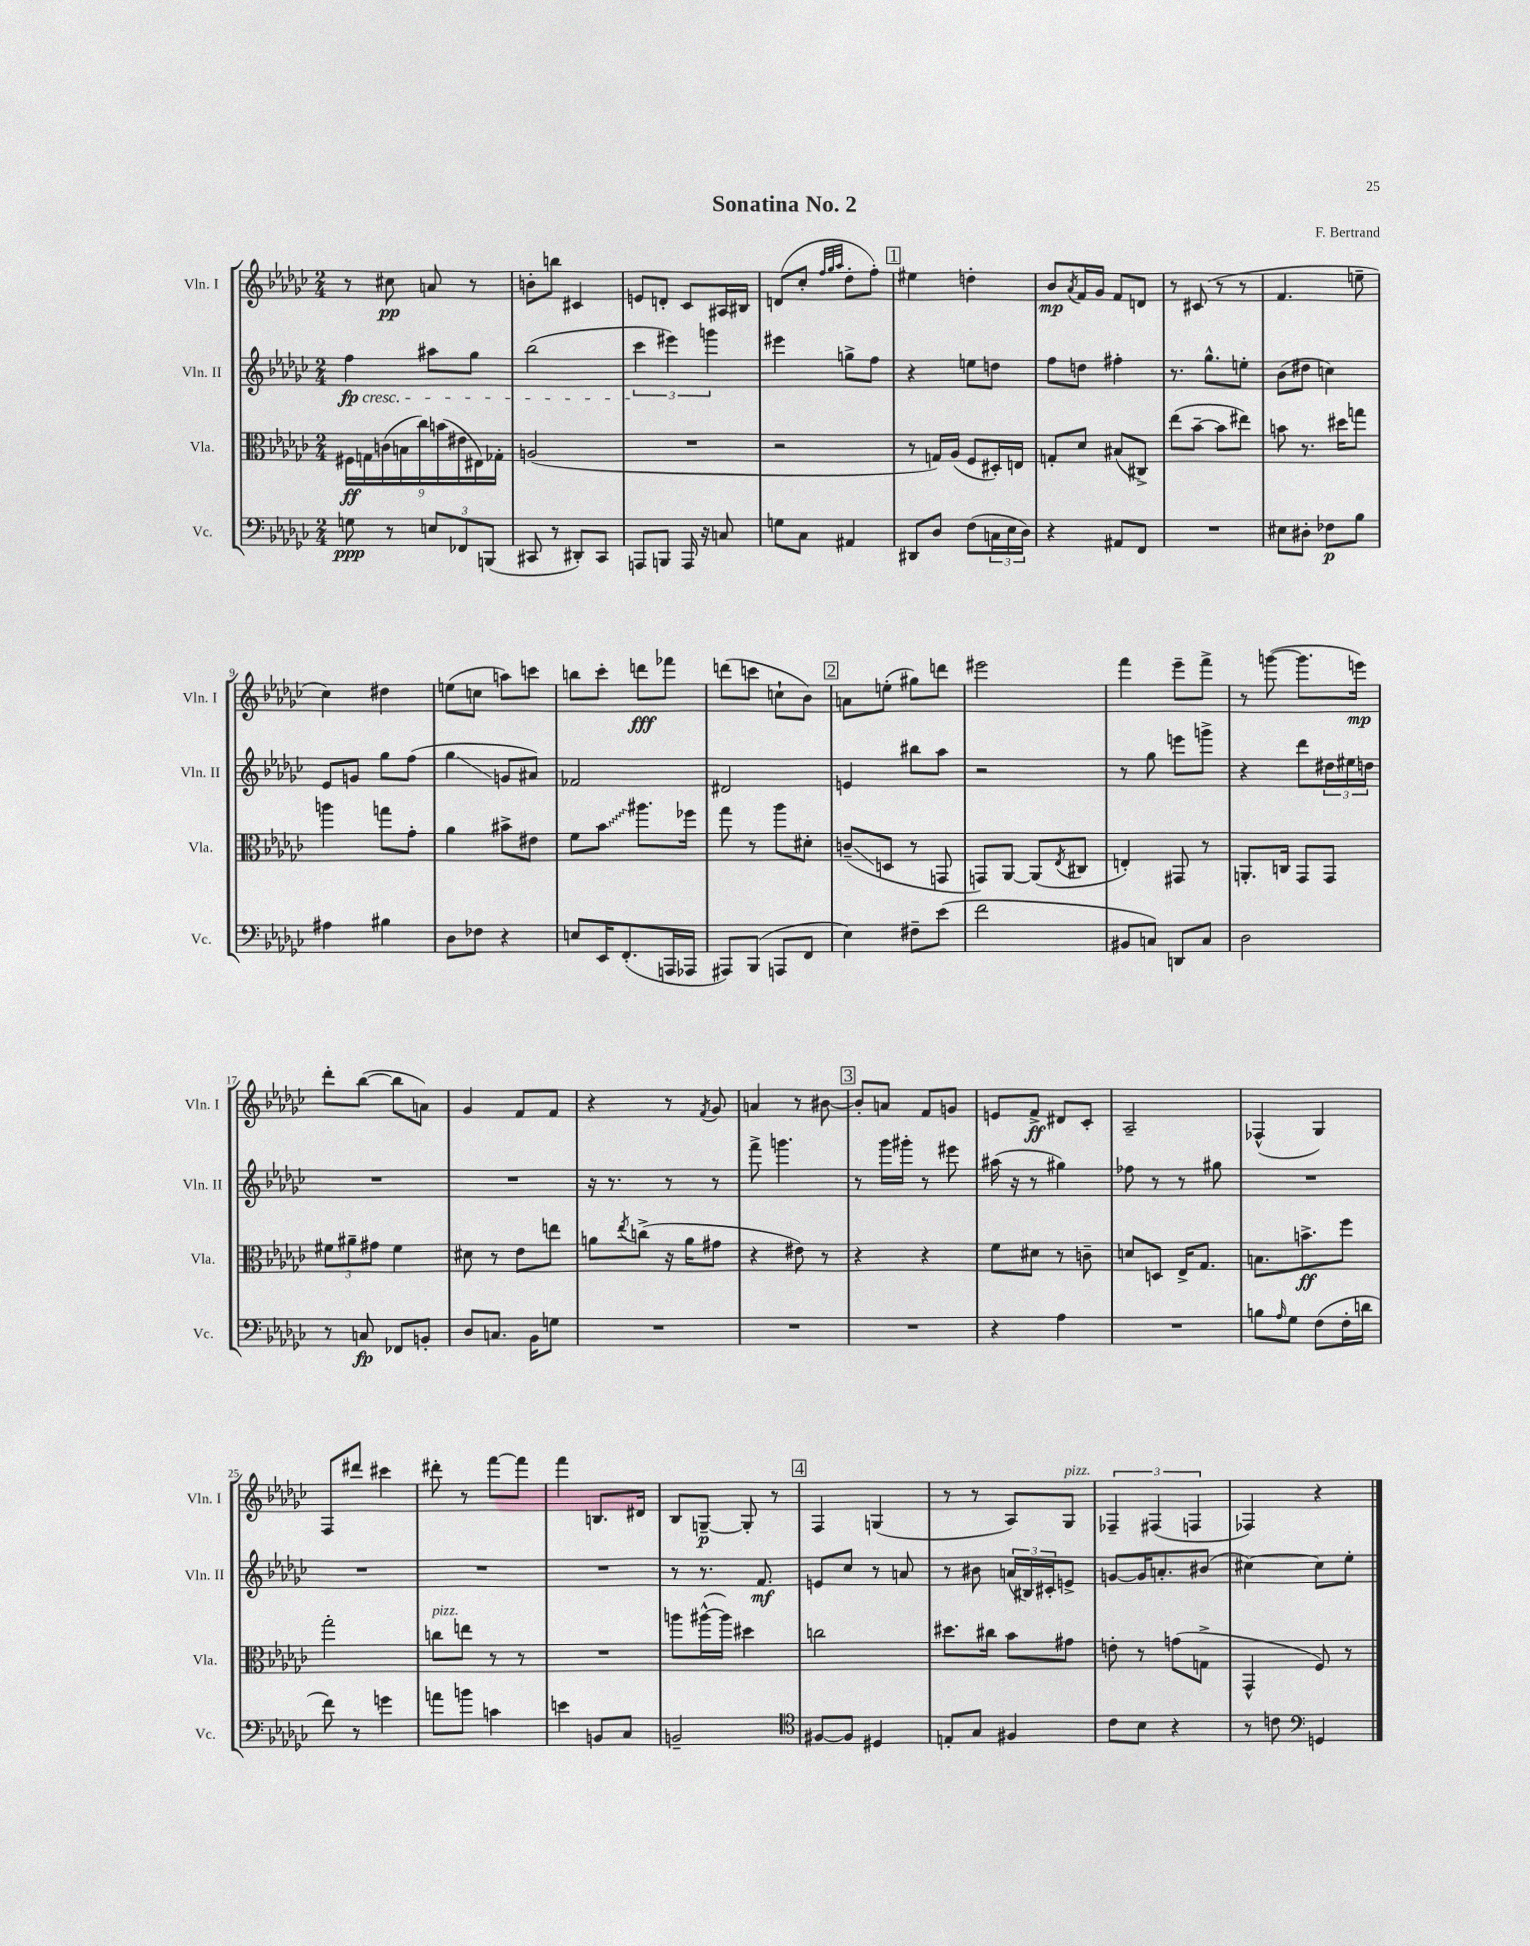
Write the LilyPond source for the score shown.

\header { title = "Sonatina No. 2" composer = "F. Bertrand" }
<<
\new StaffGroup <<
\new Staff = "s0" \with { instrumentName = "Vln. I" shortInstrumentName = "Vln. I" } {
    \clef treble \key ges \major \numericTimeSignature \time 2/4
    r8 cis''8\pp a'8 r8 |
    b'8-. b''8 cis'4 |
    e'8 d'8-. ces'8 ais16 bis16 |
    d'8( ces''8-. \grace { f''32 ges''32 aes''32 } des''8-. f''8-.) |
    \mark \markup { \box "1" } eis''4 d''4-. |
    bes'8\mp \acciaccatura { aes'8 } f'16 ges'16 f'8 d'8 |
    r8 cis'8( r8 r8 |
    f'4. e''8-- |
    ces''4) dis''4 |
    e''8( c''8 a''8) c'''8 |
    b''8 ces'''8-. d'''8\fff fes'''8 |
    d'''8( c'''8 c''8-! bes'8) |
    \mark \markup { \box "2" } a'8 e''8-.( gis''8) d'''8 |
    eis'''2 |
    f'''4 ees'''8-- f'''8-> |
    r8 g'''8~( g'''8. e'''16\mp) |
    des'''8-. bes''8~( bes''8 a'8) |
    ges'4 f'8 f'8 |
    r4 r8 \acciaccatura { f'8 } ges'8 |
    a'4 r8 bis'8~ |
    \mark \markup { \box "3" } bis'8-. a'8 f'8 g'8 |
    e'8 f'8->\ff dis'8 ces'8-. |
    aes2-- |
    fes4-^( ges4) |
    f8 dis'''8 cis'''4 |
    dis'''8-. r8 f'''8~ f'''8 |
    f'''4 b8. dis'16 |
    bes8 g8~--\p g8-. r8 |
    \mark \markup { \box "4" } f4 g4( |
    r8 r8 aes8) ges8^\markup { \italic "pizz." } |
    \tuplet 3/2 { fes4-- fis4( f4 } |
    fes4) r4 \bar "|." |
}
\new Staff = "s1" \with { instrumentName = "Vln. II" shortInstrumentName = "Vln. II" } {
    \clef treble \key ges \major \numericTimeSignature \time 2/4
    f''4\fp\cresc ais''8 ges''8 |
    bes''2( |
    \tuplet 3/2 { ces'''4\! eis'''4) g'''4 } |
    eis'''4 g''8-> f''8 |
    \mark \markup { \box "1" } r4 e''8 d''8 |
    f''8 d''8 fis''4-. |
    r8. ges''8.-^ e''8-. |
    bes'8( dis''8 c''4) |
    ees'8 g'8 ges''8 f''8( |
    ges''4\glissando g'8 ais'8) |
    fes'2 |
    dis'2 |
    \mark \markup { \box "2" } e'4 bis''8 aes''8 |
    r2 |
    r8 ges''8 e'''8 g'''8-> |
    r4 des'''8 \tuplet 3/2 { dis''16 eis''16 d''16 } |
    R2 |
    R2 |
    r16 r8. r8 r8 |
    f'''8-> g'''4. |
    \mark \markup { \box "3" } r8 ges'''16 gis'''16-. r8 eis'''8 |
    ais''16( r16 r8 gis''4) |
    fes''8 r8 r8 gis''8 |
    R2 |
    R2 |
    R2 |
    R2 |
    r8 r8. f'8.\mf |
    \mark \markup { \box "4" } e'8 ces''8 r8 a'8 |
    r8 bis'8 \tuplet 3/2 { a'16( bis16) cis'16-. } e'8-> |
    g'8~ g'16 a'8.-. bis'8( |
    cis''4~) cis''8 ees''8-. \bar "|." |
}
\new Staff = "s2" \with { instrumentName = "Vla." shortInstrumentName = "Vla." } {
    \clef alto \key ges \major \numericTimeSignature \time 2/4
    \tuplet 9/8 { fis16\ff g16 c'16( b16 ces''16) b'16( eis'16 eis16) ges16-. } |
    a2( |
    R2 |
    r2 |
    \mark \markup { \box "1" } r8 g16) aes16( f8 dis16-.) e16 |
    g8-. des'8 bis8( cis8->) |
    ees''8( bes'8~-- bes'8 eis''8) |
    b'8 r8. dis''16 g''8 |
    a''4 g''8 ges'8-. |
    aes'4 bis'8-> eis'8 |
    f'8 \once \override Glissando.style = #'zigzag bes'8\glissando ais''8. fes''16 |
    ges''8 r8 aes''8 dis'8-. |
    \mark \markup { \box "2" } c'8--\glissando( d8 r8 g,8 |
    g,8) aes,8~ aes,8( \acciaccatura { ees8 } cis8 |
    e4-.) gis,8 r8 |
    a,8.-. c16 ges,8 ges,8 |
    \tuplet 3/2 { fis'8 ais'8-- gis'8 } fis'4 |
    dis'8 r8 ees'8 e''8 |
    a'8 \acciaccatura { ees''8 } c''8->( r16 a'16 gis'8 |
    r4 eis'8) r8 |
    \mark \markup { \box "3" } r4 r4 |
    f'8 dis'8 r8 c'8-- |
    d'8 d8 ees16-> ges8. |
    b8. b'8.->\ff f''8 |
    ges''2-. |
    c''8^\markup { \italic "pizz." } e''8 r8 r8 |
    R2 |
    a''8 ais''16~-^( ais''16) dis''4 |
    \mark \markup { \box "4" } c''2 |
    dis''8. cis''16 bes'8 gis'8 |
    e'8-. r8 g'8( g8-> |
    ges,4-^ f8) r8 \bar "|." |
}
\new Staff = "s3" \with { instrumentName = "Vc." shortInstrumentName = "Vc." } {
    \clef bass \key ges \major \numericTimeSignature \time 2/4
    g8\ppp r8 \tuplet 3/2 { e8 fes,8 b,,8( } |
    cis,8 r8 dis,8-.) cis,8 |
    a,,8 b,,8 a,,16 r16 c8 |
    g8 ces8 ais,4 |
    \mark \markup { \box "1" } dis,8 des8 f8( \tuplet 3/2 { c16 ees16 des16) } |
    r4 ais,8 f,8 |
    R2 |
    eis8 dis8-. fes8\p bes8 |
    ais4 bis4 |
    des8 fes8 r4 |
    e8 ees,16 f,8.-.( a,,16 aes,,16 |
    ais,,8) bes,,8( a,,8 f,8 |
    \mark \markup { \box "2" } ees4) fis8-- ees'8( |
    f'2 |
    bis,8 c8) d,8 c8 |
    des2 |
    r8 c8\fp fes,8 b,8-. |
    des8 c8. bes,16 g8 |
    R2 |
    R2 |
    \mark \markup { \box "3" } R2 |
    r4 aes4 |
    R2 |
    b8 \grace { aes16 } ges8 f8( f16-. d'16 |
    f'8) r8 g'4 |
    a'8 b'8 c'4 |
    e'4 b,8 ces8 |
    b,2-- |
    \mark \markup { \box "4" } \clef tenor fis8~ fis8 dis4 |
    e8-. ges8 fis4 |
    ces'8 bes8 r4 |
    r8 c'8 \clef bass g,4 \bar "|." |
}
>>
>>
